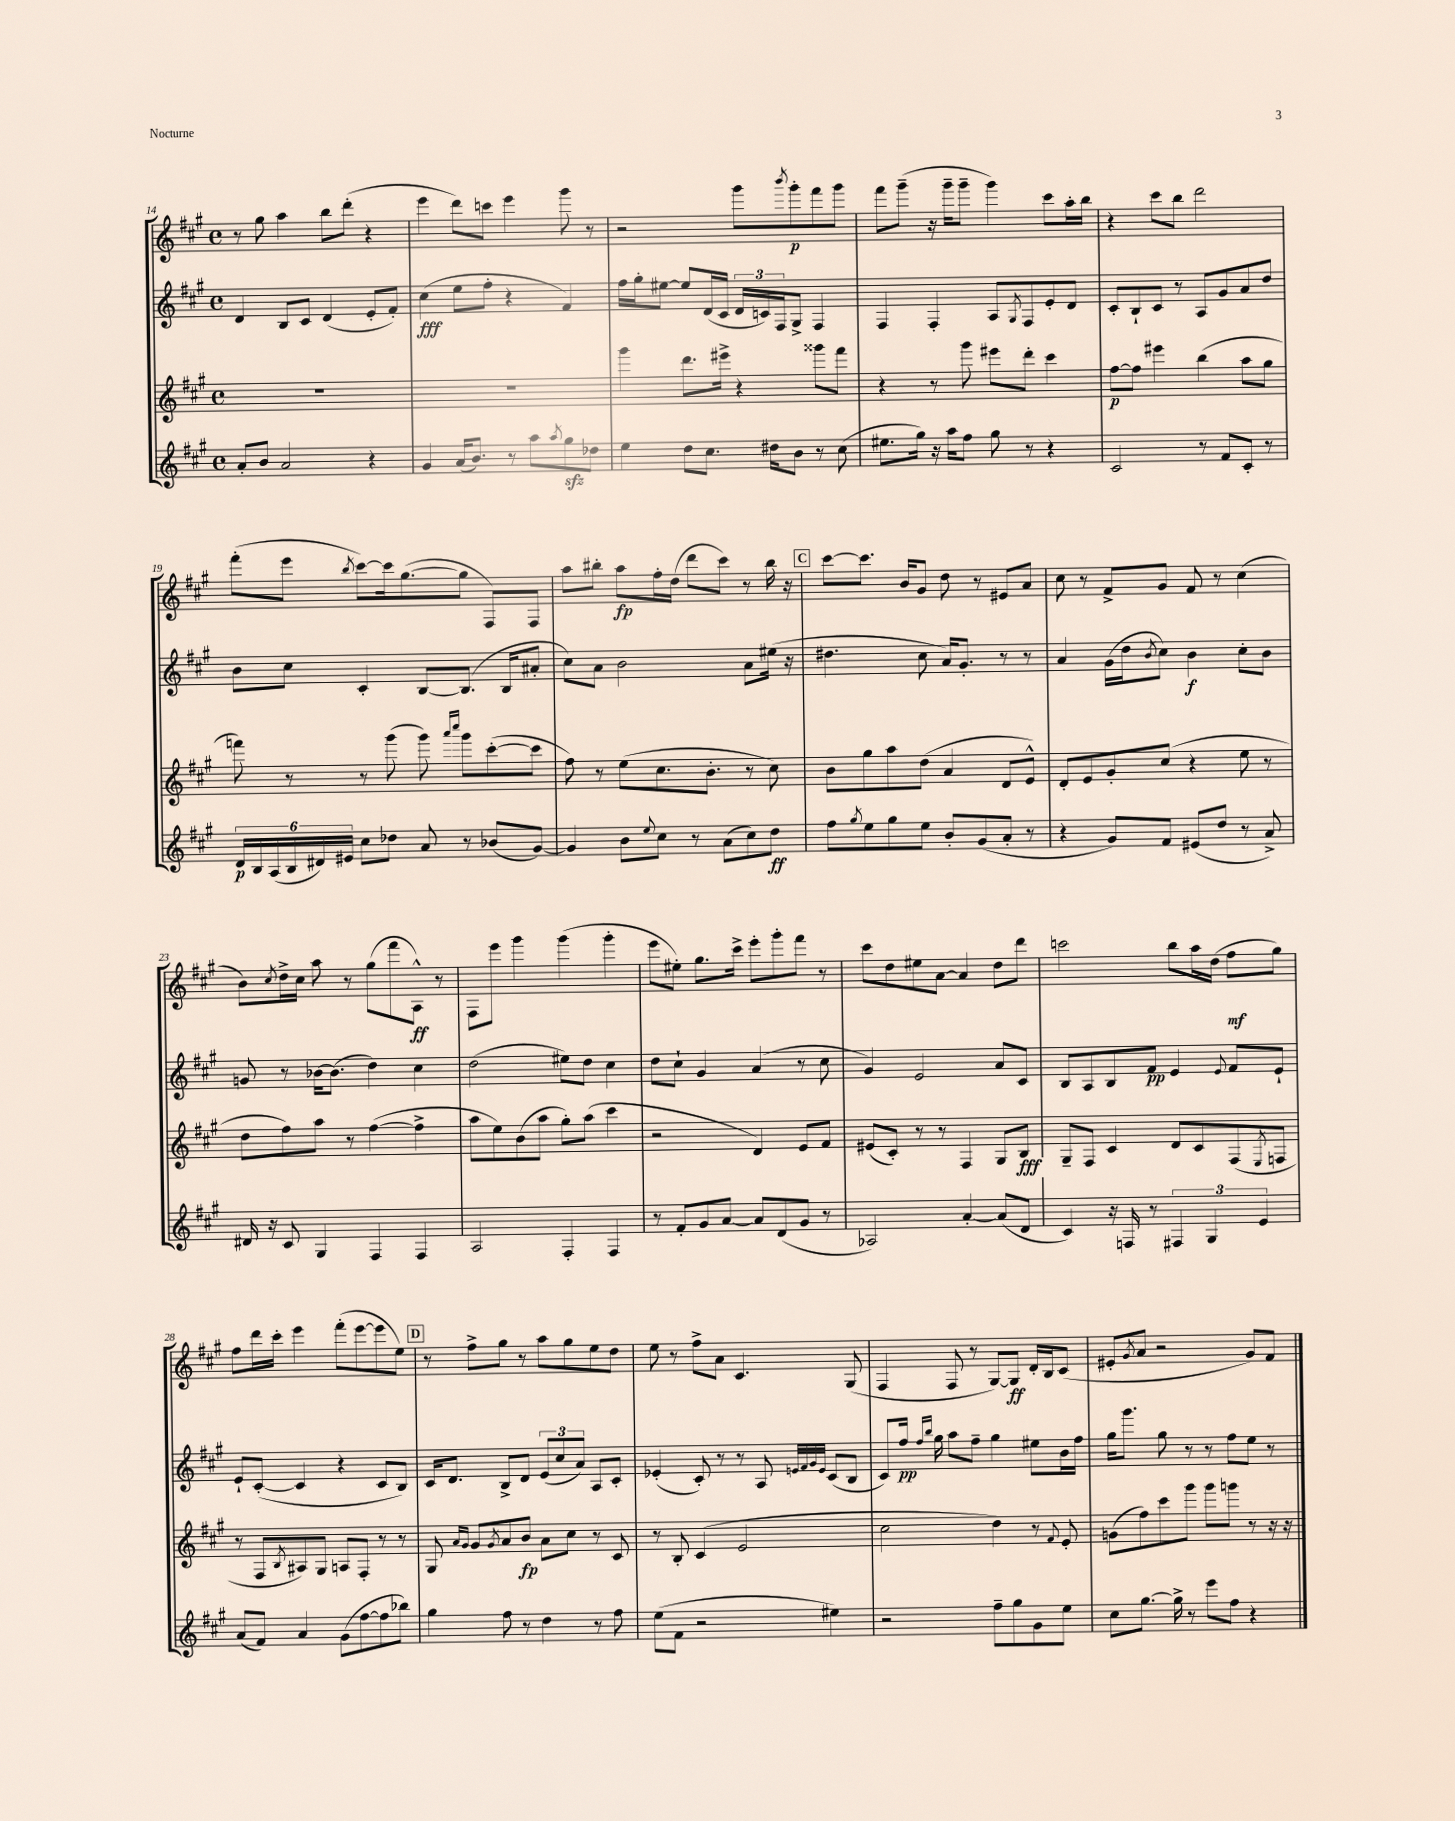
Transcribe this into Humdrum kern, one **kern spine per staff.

**kern	**kern	**kern	**kern
*staff4	*staff3	*staff2	*staff1
*clefG2	*clefG2	*clefG2	*clefG2
*k[f#c#g#]	*k[f#c#g#]	*k[f#c#g#]	*k[f#c#g#]
*M4/4	*M4/4	*M4/4	*M4/4
*met(c)	*met(c)	*met(c)	*met(c)
8a'/L	1r	4d/	8r
8b/J	.	.	8gg#\
2a/	.	8B/L	4aa\
.	.	8c#/J	.
.	.	(4d/	8bb\L
.	.	.	(8ddd'\J
4r	.	8e'/L	4r
.	.	8f#'/J)	.
=	=	=	=
4g#/	1r	(4cc#\	4eee\
(16a/LK	.	8ee\L	8ddd\L)
8.b/J)	.	.	.
.	.	8ff#'\J	8ccc\J
8r	.	4r	4eee\
8aa\L	.	.	.
8qaa/	.	.	.
8gg#\	.	4f#/)	8ggg#\
8dd-\J	.	.	8r
=	=	=	=
4ee\	4ggg#\	16ff#\LL	2r
.	.	16gg#'\J	.
.	.	[8ee#\J	.
8dd\L	8.ddd\L	8ee#/]L	.
8.cc#\J	.	(16d/L	.
.	16eee#^\Jk	16c#/JJ	.
.	4r	24d/LL	8ggg#\L
.	.	24c/)	.
16dd#\LK	.	.	.
.	.	24F#/J	.
.	.	.	8qbbb/
8b\J	.	8G#^/J	8ggg#'\
8r	8ggg##\L	4F#/	8fff#\
(8cc#\	8fff#\J	.	8ggg#\J
=	=	=	=
8.ee#\L	4r	4F#/	8fff#\L
.	.	.	(8ggg#~\J
16gg#\Jk)	.	.	.
16r	8r	4F#'/	16r
16aa\LK	.	.	16ggg#~\LK
8ff#\J	8ggg#\	.	8ggg#~\J
8gg#\	8eee#\L	8A/L	4ggg#\)
.	.	8qG#/	.
8r	8ddd'\J	8F#/	.
4r	4ccc#\	8e'/	8ccc#\L
.	.	8d/J	16aa'\L
.	.	.	16bb\JJ
=	=	=	=
2c#/	[8ff#\L	8c#'/L	4r
.	8ff#\]J	8B`/	.
.	4eee#\	8c#/J	8ccc#\L
.	.	8r	8bb\J
8r	(4bb\	8A/L	2ddd\
8f#/L	.	8g#/	.
8c#'/J	8aa\L	8a/	.
8r	8gg#\J	8dd/J	.
=	=	=	=
24d/LL	8fff\)	8b\L	(8fff#'\L
24B/	.	.	.
(24A/	.	.	.
24B/	8r	8cc#\J	8eee\J
24d#/)	.	.	.
24e#/JJ	.	.	.
.	.	.	8qbb/
8cc#\L	8r	4c#'/	[8ccc#\L)
8dd-\J	(8ggg#\	.	16ccc#\]k
.	.	.	([8.gg#\
8a/	8ggg#\)	[8B/L	.
.	16qqaaa/LL	.	.
.	16qqcccc#/JJ	.	.
8r	8ggg#\L	(8.B/]J	8gg#\]J
(8b-/L	([8ccc#'\	.	8F#/L)
.	.	16B/LK	.
[8g#/J)	8ccc#\]J	8a#'/J	8F#/J
=	=	=	=
4g#/]	8ff#\)	8cc#\L)	8aa\L
.	8r	8a\J	8bb#'\J
8b\L	(8ee\L	2b\	8aa\L
8qqee/	.	.	.
8cc#\J	8.cc#\	.	16ff#'\L
.	.	.	(16dd\JJ
8r	.	.	8ddd\L
.	8.b'\J	.	.
(8a\L	.	.	8ccc#\J)
8cc#\)	8r	8a\L	8r
8dd\J	8cc#\)	(16ee#\Jk	16bb#\
.	.	16r	16r
=	=	=	=
8ff#\L	8b\L	4.dd#\	[8ccc#\L
8qgg#/	.	.	.
8ee\	8gg#\	.	8.ccc#\]J
8gg#\	8aa\	.	.
.	.	.	16b/LK
8ee\J	(8dd\J	8cc#\	8g#/J
8b'/L	4a/	16a/LK)	8dd\
.	.	8.g#'/J	.
(8g#/	.	.	8r
8a'/J	8d/L	8r	8e#/L
8r	8e^^/J)	8r	8a/J
=	=	=	=
4r	8d'/L	4a/	8cc#\
.	8e/	.	8r
8g#/L)	8g#'/	(16g#\LL	8f#^/L
.	.	16dd\J	.
.	.	8qb/	.
8f#/J	(8cc#/J	8cc#\J)	8g#/J
(8e#/L	4r	4b\	8f#/
8dd/J	.	.	8r
8r	8ee\	8cc#'\L	(4cc#\
8a^/)	8r	8b\J	.
=	=	=	=
16d#/	8dd\L	8g/	8b\L)
16r	.	.	.
.	.	.	8qcc#/
8c#/	8ff#\)	8r	16dd^\L
.	.	.	16cc#\JJ
4G#/	8aa\J	[16b-\LK	8aa\
.	.	(8.b-\]J	.
.	8r	.	8r
4F#/	([4ff#\	4dd\)	(8gg#\L
.	.	.	8fff#\
4F#/	4ff#^\]	4cc#\	8A^^\J)
.	.	.	8r
=	=	=	=
2A/	8aa\L	(2dd\	8F#\L
.	8ee\)	.	8eee\J
.	(8b\	.	4ggg#\
.	8aa\J	.	.
4F#'/	8gg#'\L)	8ee#\L)	(4ggg#\
.	(8aa\J	8dd\J	.
4F#/	4ccc#\	4cc#\	4ggg#'\
=	=	=	=
8r	2r	8dd\L	8eee\L
8f#'/L	.	8cc#`\J	8ee#'\J)
8g#/	.	4g#/	8.gg#\L
[8a/J	.	.	.
.	.	.	16ccc#^\Jk
8a/]L	4d/)	(4a/	8eee'\L
(8d/	.	.	8ggg#'\
8g#/J	8e/L	8r	8fff#\J
8r	8f#/J	8cc#\	8r
=	=	=	=
2A-/)	(8e#/L	4g#/)	8ccc#\L
.	8c#'/J)	.	8dd\
.	8r	2e/	8ee#\
.	8r	.	[8a\J
[4a'/	4F#/	.	4a/]
(8a/]L	8G#/L	8a/L	8dd\L
8d/J	8B/J	8c#/J	8ddd\J
=	=	=	=
4c#/)	8G#~/L	8B/L	2ccc\
.	8F#/J	8A/	.
16r	4c#/	8B/	.
16F/	.	.	.
8r	.	8f#/J	.
6F#/	8d/L	4e/	8bb\L
.	8c#/	.	16aa\L
6G#/	.	.	.
.	.	.	(16dd\JJ
.	.	8qqe/	.
.	(8F#/	8f#/L	8ff#\L
6e/	.	.	.
.	8qE/	.	.
.	8F/J	8e`/J	8gg#\J)
=	=	=	=
(8a/L	8r	8e`/L	8ff#\L
8f#/J)	8F#/L	([8c#'/J	16ddd\L
.	.	.	16ccc#'\JJ
.	8qB/	.	.
4a/	8A#/)	4c#/]	4eee\
.	8G#/J	.	.
(8g#\L	8A/L	4r	(8fff#'\L
[8ff#\	8F#'/J	.	[8eee\
8ff#\]	8r	8c#/L	8eee\]
8bb-\J)	8r	8B/J)	8ee\J)
=	=	=	=
4gg#\	8G#/	16c#/LK	8r
.	.	8.d/J	.
.	16qqa/LL	.	.
.	16qqg#/JJ	.	.
.	8g#/L	.	8ff#^\L
.	8qg#/	.	.
8ff#\	8a/	8B^/L	8gg#\J
8r	8b/J	8d/J	8r
4dd\	8a\L	(12e/L	8aa\L
.	.	12cc#/	.
.	8cc#\J	.	8gg#\
.	.	12a/J)	.
8r	8r	8A/L	8ee\
8ff#\	8c#/	8c#'/J	8dd\J
=	=	=	=
(8ee\L	8r	(4e-'/	8ee\
8f#\J	8B'/	.	8r
2r	(4c#/	8c#'/)	8ff#^\L
.	.	8r	8a\J
.	2e/	8r	4.c#/
.	.	8A/	.
.	.	32qqe/LLL	.
.	.	32qqf#/	.
.	.	32qqg#/	.
.	.	32qqe/JJJ	.
4ee#\)	.	(8c#/L	.
.	.	8B/J	(8G#/
=	=	=	=
2r	2cc#\	8c#/L)	4F#/
.	.	16ff#/Jk	.
.	.	16qqff#/LL	.
.	.	16qqbb/JJ	.
.	.	16gg#\	.
.	.	8aa\L	8F#/
.	.	8ff#~\J	8r
8ff#~\L	4dd\)	4gg#\	[8G#/L)
8gg#\	.	.	8G#/]J
8g#\	8r	8ee#\L	16d'/LL
.	.	.	16B/J
.	8qqf#/	.	.
8ee\J	8e'/	16b\L	(8c#/J
.	.	16ff#\JJ	.
=	=	=	=
8cc#\L	(8g\L	16gg#\LK	8e#'/L
.	.	8.ggg#\J	.
.	.	.	8qg#/
[8.gg#\J	8ff#\)	.	8a/J
.	8ccc#\	8gg#\	2r
16gg#^\]	.	.	.
8r	8ggg#\J	8r	.
8eee\L	8ggg#\L	8r	.
8ff#\J	8ggg\J	8ff#\L	.
4r	8r	8ee\J	8g#/L)
.	16r	8r	8f#/J
.	16r	.	.
==	==	==	==
*-	*-	*-	*-
